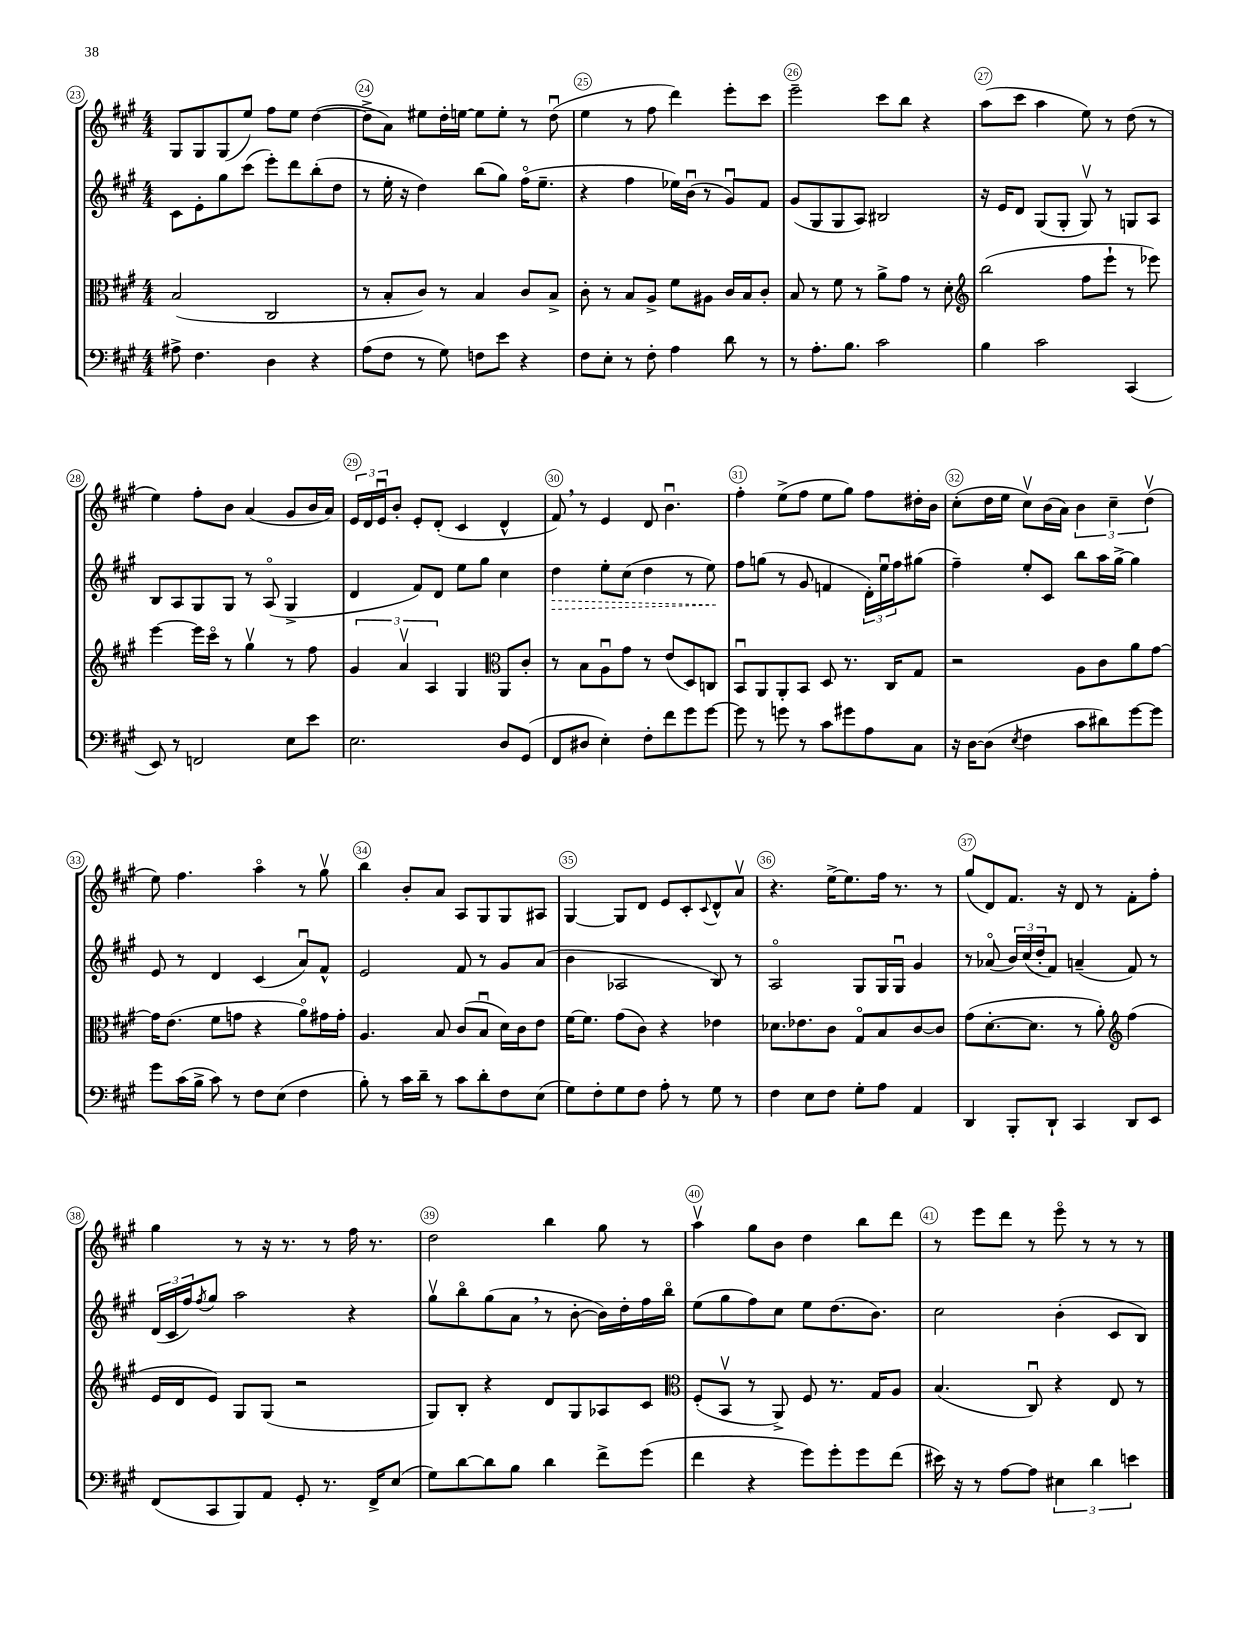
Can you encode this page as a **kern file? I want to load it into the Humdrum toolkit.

**kern	**kern	**kern	**dynam	**kern
*part4	*part3	*part2	*part2	*part1
*staff4	*staff3	*staff2	*staff2	*staff1
*clefF4	*clefC3	*clefG2	*	*clefG2
*k[f#c#g#]	*k[f#c#g#]	*k[f#c#g#]	*	*k[f#c#g#]
*M4/4	*M4/4	*M4/4	*	*M4/4
=23	=23	=23	=23	=23
8A#X^\	(2B/	8c#\L	.	8G#/L
4.F#\	.	8e'\	.	8G#/
.	.	8gg#\	.	(8G#/
.	.	(8ccc#\J	.	8ee/J)
4D\	2C#/	8eee'\L)	.	8ff#\L
.	.	8ddd\	.	8ee\J
4r	.	(8bb'\	.	([4dd\
.	.	8dd\J	.	.
=24	=24	=24	=24	=24
(8A\L	8r	8r	.	8dd^\L]
8F#\J	8B'/L	16ee'\	.	8a\J)
.	.	16r	.	.
8r	8c#/J)	4dd\)	.	8ee#X\L
8G#\)	8r	.	.	16dd'\L
.	.	.	.	[16een\JJ
8Fn\L	4B/	(8bb\L	.	8ee\L]
8e\J	.	8gg#\J)	.	8ee'\J
4r	8c#/L	(16ff#\KL	.	8r
.	.	8.ee~\J	.	.
.	8B^/J	.	.	(8ddu\
=25	=25	=25	=25	=25
8F#\L	8c#'\	4r	.	4ee\
8E'\J	8r	.	.	.
8r	8B/L	4ff#\	.	8r
8F#'\	8A^/J	.	.	8ff#\
4A\	8f#\L	16ee-X\LL)	.	4ddd\)
.	.	(16bu\JJ	.	.
.	8A#X\J	8r	.	.
8d\	16c#/LL	8g#u/L)	.	8eee'\L
.	16B/J	.	.	.
8r	8c#'/J	8f#/J	.	8ccc#\J
=26	=26	=26	=26	=26
8r	8B/	(8g#/L	.	2eee~\
8.A'\L	8r	8G#/	.	.
.	8f#\	8G#/	.	.
8.B\J	.	.	.	.
.	8r	8A/J)	.	.
2c#\	8a^\L	2B#X/	.	8ccc#\L
.	8g#\J	.	.	8bb\J
.	8r	.	.	4r
.	8d'\	.	.	.
=27	=27	=27	=27	=27
*	*clefG2	*	*	*
4B\	(2bb\	16r	.	(8aa\L
.	.	16e/KL	.	.
.	.	8d/J	.	8ccc#\J
2c#\	.	(8G#/L	.	4aa\
.	.	8G#'/J	.	.
.	8ff#\L	8G#v/)	.	8ee\)
.	8eee`\J	8r	.	8r
(4CC#/	8r	8Gn/L	.	(8dd\
.	8eee-X\)	8A/J	.	8r
!!LO:LB:g=z
=28	=28	=28	=28	=28
8EE/)	[4eee\	8B/L	.	4ee\)
8r	.	8A/	.	.
2FFn/	16eee\LL]	8G#/	.	8ff#'\L
.	16ccc#\JJ	.	.	.
.	8r	8G#/J	.	8b\J
.	4gg#v\	8r	.	(4a/
.	.	(8A/	.	.
8E\L	8r	4G#^/	.	8g#/L
8e\J	8ff#\	.	.	16b/L
.	.	.	.	16a/JJ)
=29	=29	=29	=29	=29
2.E\	6g#/	4d/	.	24e/LL
.	.	.	.	24d/
.	.	.	.	24eu/J
.	.	.	.	8b'/J
.	6av/	.	.	.
.	.	8f#/L)	.	8e'/L
.	6A/	.	.	.
.	.	8d/J	.	(8d'/J
.	4G#/	8ee\L	.	4c#/
.	.	8gg#\J	.	.
*	*clefC3	*	*	*
8D/L	8AA/L	4cc#\	.	4d^^/
(8GG#/J	8c#'/J	.	.	.
=30	=30	=30	=30	=30
!	!	!	!LO:HP:b	!
8FF#/L	8r	4dd\	>	8f#,/)
8D#X/J	8B\L	.	.	8r
4E'\)	8Au\	8ee'\L	.	4e/
.	8g#\J	(8cc#\J	.	.
8F#'\L	8r	4dd\	.	8d/
8f#\	(8e/L	.	.	4.bu\
8g#\	8D/)	8r	.	.
[8g#\J	8Cn/J	8ee\)	.	.
.	.	.	]	.
=31	=31	=31	=31	=31
8g#\]	8BBu/L	8ff#\L	.	4ff#'\
8r	8AA/	(8ggn\J	.	.
8gn\	8AA'/	8r	.	(8ee^\L
8r	8BB/J	8g#/	.	8ff#\J
8c#\L	8D/	4fn/	.	8ee\L
8g#X\	8.r	.	.	8gg#\J)
8A\	.	24d'\LL)	.	8ff#\L
.	.	24eeu\	.	.
.	16C#/KL	.	.	.
.	.	24ff#\J	.	.
8C#\J	8G#/J	(8gg#X\J	.	16dd#X'\L
.	.	.	.	16b\JJ
=32	=32	=32	=32	=32
16r	2r	4ff#~\)	.	(8cc#'\L
[16D\KL	.	.	.	.
(8D\J]	.	.	.	16dd\L
.	.	.	.	16ee\JJ
8qE/	.	.	.	.
4F#\	.	8ee'/L	.	8cc#v\L)
.	.	8c#/J	.	(16b\L
.	.	.	.	16a\JJ)
8c#\L	8A\L	8bb\L	.	6b\
8d#X\)	8c#\	16aa\L	.	.
.	.	.	.	6cc#~\
.	.	[16gg#^\JJ	.	.
[8g#\	8a\	4gg#\]	.	.
.	.	.	.	(6ddv\
8g#\J]	[8g#\J	.	.	.
!!LO:LB:g=z
=33	=33	=33	=33	=33
8g#\L	16g#\KL]	8e/	.	8ee\)
.	(8.e\J	.	.	.
(16c#\L	.	8r	.	4.ff#\
16B^\JJ	.	.	.	.
8c#\)	8f#\L	4d/	.	.
8r	8gn\J	.	.	.
8F#\L	4r	(4c#/	.	4aa\
(8E\J	.	.	.	.
4F#\	8a\L)	8au/L)	.	8r
.	16g#X\L	8f#^^/J	.	8gg#v\
.	16g#'\JJ	.	.	.
=34	=34	=34	=34	=34
8B'\)	4.A/	2e/	.	4bb\
8r	.	.	.	.
16c#\LL	.	.	.	8b'/L
16d~\JJ	.	.	.	.
8r	8B/	.	.	8a/J
8c#\L	(8c#/L	8f#/	.	8A/L
8d'\	8Bu/J	8r	.	8G#/
8F#\	16d\LL)	8g#/L	.	8G#/
.	16c#\J	.	.	.
(8E\J	8e\J	(8a/J	.	8A#X/J
=35	=35	=35	=35	=35
8G#\L)	[16f#\KL	4b\	.	[4G#/
.	8.f#\J]	.	.	.
8F#'\	.	.	.	.
8G#\	(8g#\L	2A-X/	.	8G#/L]
8F#\J	8c#\J)	.	.	8d/J
8A'\	4r	.	.	8e/L
8r	.	.	.	8c#'/
.	.	.	.	8qqc#/
8G#\	4e-X\	8B/)	.	8d^^/
8r	.	8r	.	8av/J
=36	=36	=36	=36	=36
4F#\	8.d-X\L	2A/	.	4.r
.	8.e-X\	.	.	.
8E\L	.	.	.	.
8F#\J	8c#\J	.	.	[16ee^\KL
.	.	.	.	8.ee\]
8G#'\L	8G#/L	8G#/L	.	.
8A\J	8B/	16G#/L	.	16ff#\Jk
.	.	16G#u/JJ	.	8.r
4AA/	[8c#/	4g#/	.	.
.	8c#/J]	.	.	8r
=37	=37	=37	=37	=37
4DD/	(8g#\L	8r	.	(8gg#/L
.	[8.d'\	(8a-X/	.	8d/)
8BBB'/L	.	24b/LL)	.	8.f#/J
.	.	(24cc#/	.	.
.	8.d\J]	.	.	.
.	.	24dd'/J	.	.
8DD`/J	.	8f#/J)	.	.
.	.	.	.	16r
4CC#/	8r	(4an~/	.	8d/
.	8a'\)	.	.	8r
*	*clefG2	*	*	*
8DD/L	(4ff#\	8f#/)	.	8f#'\L
8EE/J	.	8r	.	8ff#'\J
!!LO:LB:g=z
=38	=38	=38	=38	=38
(8FF#/L	16e/LL	(24d/LL	.	4gg#\
.	.	24c#/	.	.
.	16d/J	.	.	.
.	.	24ff#/J)	.	.
.	.	8qff#/	.	.
8CC#/	8e/J)	8gg#/J	.	.
8BBB/)	8G#/L	2aa\	.	8r
8AA/J	(8G#/J	.	.	16r
.	.	.	.	8.r
8GG#'/	2r	.	.	.
8.r	.	.	.	8r
.	.	4r	.	16ff#\
16FF#^/KL	.	.	.	8.r
(8E/J	.	.	.	.
=39	=39	=39	=39	=39
8G#\L)	8G#/L)	8gg#v\L	.	2dd\
[8d\	8B'/J	8bb\	.	.
8d\]	4r	(8gg#\	.	.
8B\J	.	8a,\J	.	.
4d\	8d/L	8r	.	4bb\
.	8G#/	[8b'\	.	.
8f#^\L	8A-X/	16b\LL])	.	8gg#\
.	.	16dd'\	.	.
(8g#\J	8c#/J	16ff#\	.	8r
.	.	16bb\JJ	.	.
=40	=40	=40	=40	=40
*	*clefC3	*	*	*
4f#\	(8F#'/L	(8ee\L	.	4aav\
.	8BBv/J	8gg#\	.	.
4r	8r	8ff#\)	.	8gg#\L
.	8AA^/)	8cc#\J	.	8b\J
8g#\L)	8F#/	8ee\L	.	4dd\
8g#'\	8.r	(8.dd\	.	.
8g#\	.	.	.	8bb\L
.	16G#/KL	8.b\J)	.	.
(8f#\J	8A/J	.	.	8ddd\J
=41	=41	=41	=41	=41
16e#X\)	(4.B/	2cc#\	.	8r
16r	.	.	.	.
8r	.	.	.	8eee\L
[8A\L	.	.	.	8ddd\J
8A\J]	8C#u/)	.	.	8r
6E#X\	4r	(4b'\	.	8eee\
.	.	.	.	8r
6d\	.	.	.	.
.	8E/	8c#/L	.	8r
6en\	.	.	.	.
.	8r	8B/J)	.	8r
==	==	==	==	==
*-	*-	*-	*-	*-
